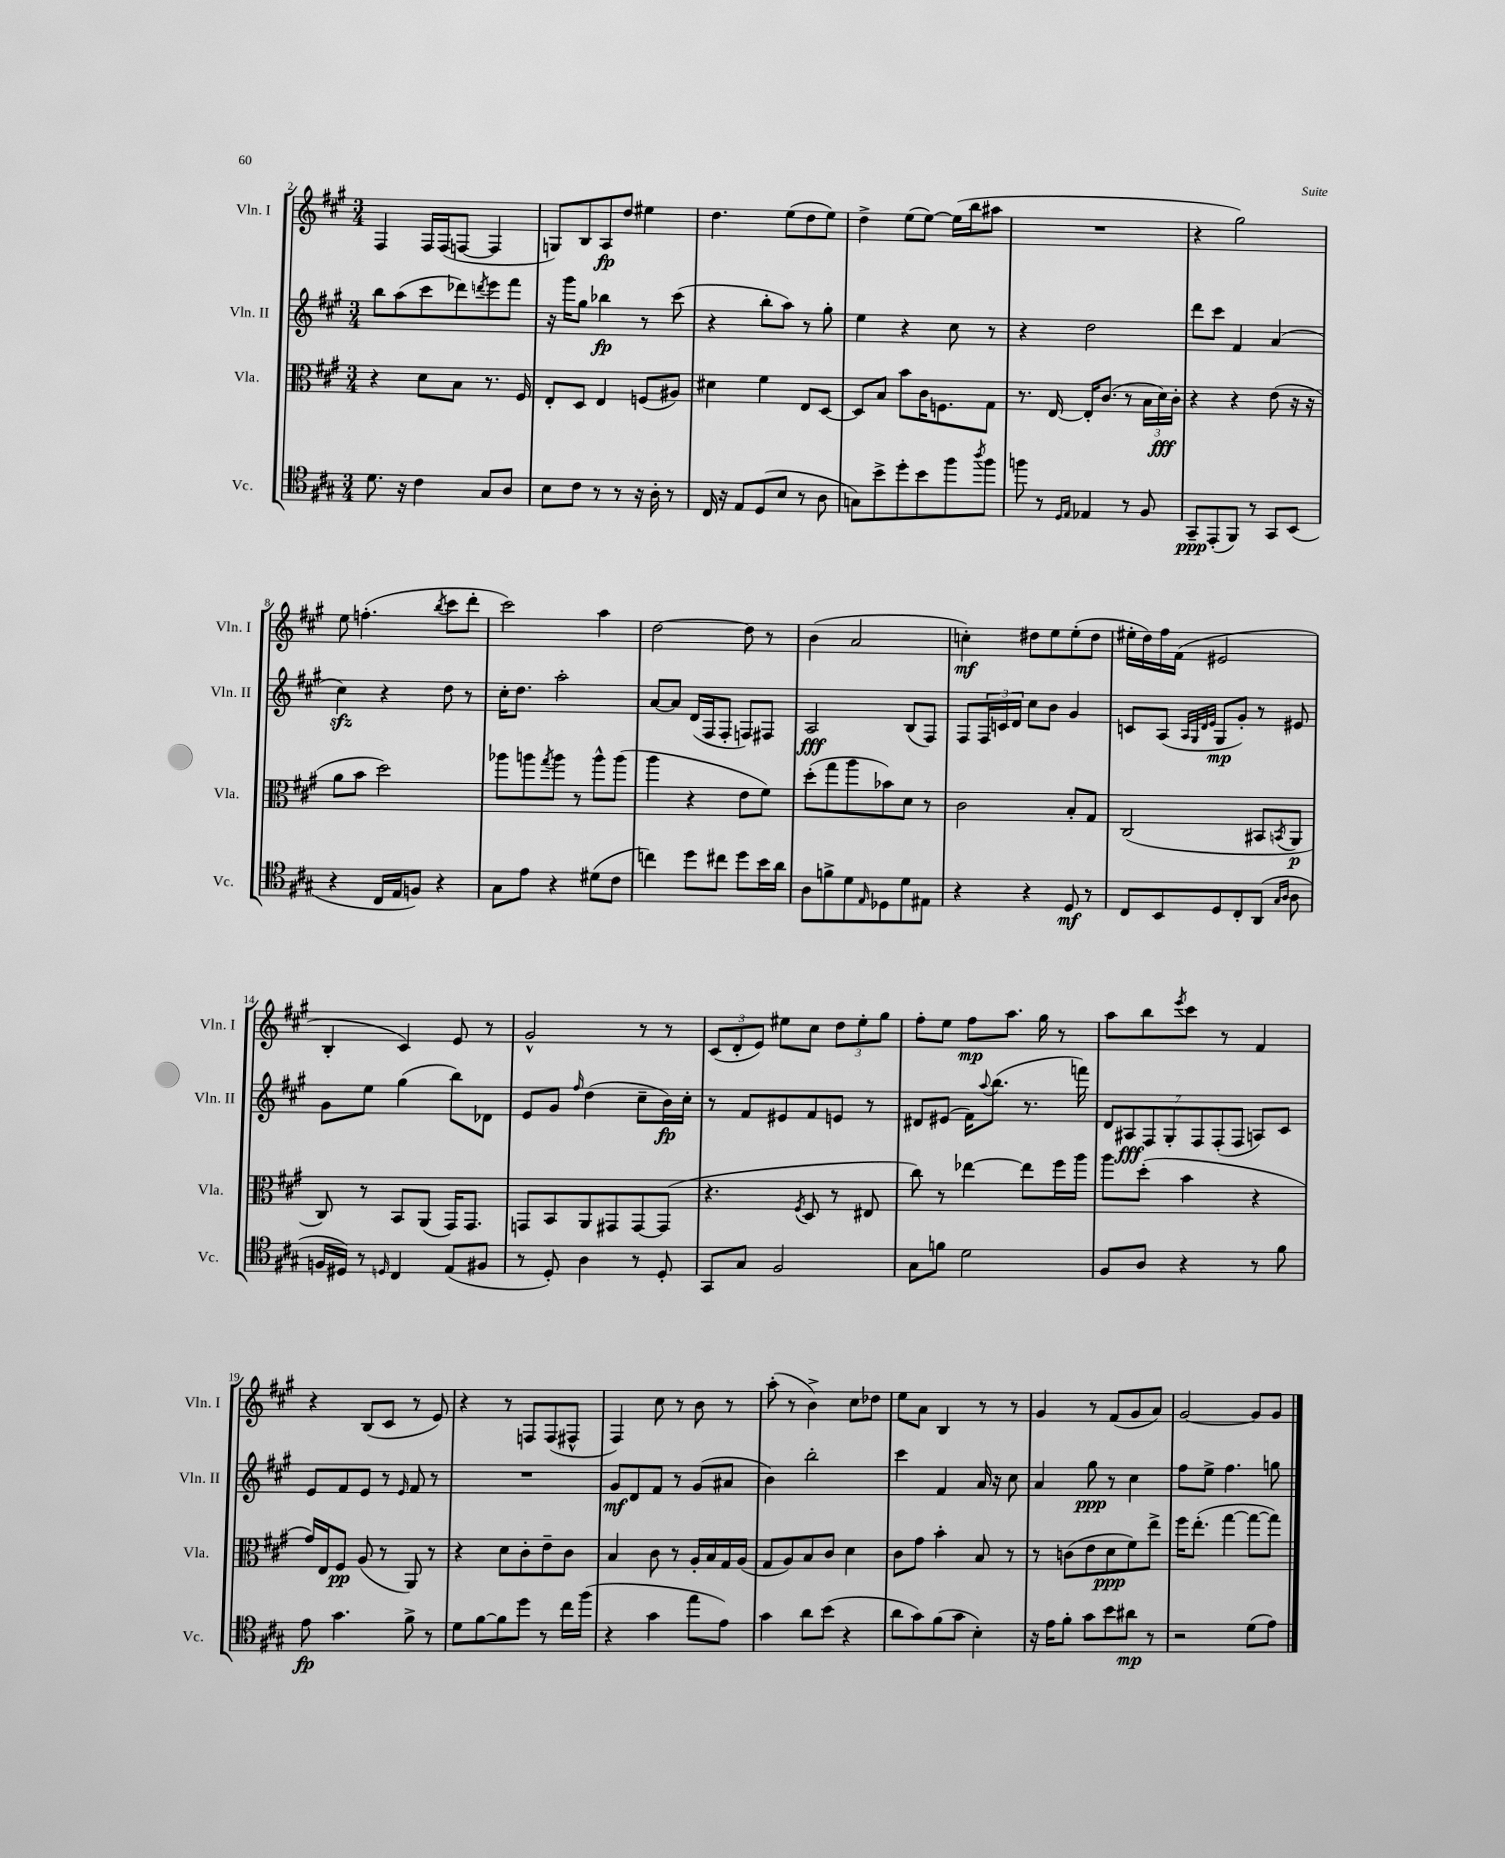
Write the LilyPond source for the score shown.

<<
\new StaffGroup <<
\new Staff = "s0" \with { instrumentName = "Vln. I" shortInstrumentName = "Vln. I" } {
    \clef treble \key a \major \numericTimeSignature \time 3/4
    fis4 fis16 fis16( f8~ f4 |
    g8) b8 a8\fp d''8 eis''4 |
    d''4. e''8( d''8 e''8) |
    d''4-> e''8( e''8~) e''16( b''16 ais''8 |
    R2. |
    r4 gis''2) |
    e''8 f''4.-.( \acciaccatura { b''8 } cis'''8 d'''8-. |
    cis'''2) a''4 |
    d''2~ d''8 r8 |
    b'4( a'2 |
    c''4-.\mf) dis''8 e''8 e''8-.( dis''8 |
    eis''16-. d''16) fis''16 fis'16( eis'2 |
    b4-. cis'4) e'8 r8 |
    gis'2-^ r8 r8 |
    \tuplet 3/2 { cis'8( d'8-. e'8) } eis''8 cis''8 \tuplet 3/2 { d''8 eis''8-. gis''8 } |
    fis''8-. e''8 fis''8\mp a''8. gis''16 r8 |
    a''8 b''8 \acciaccatura { e'''8 } cis'''8 r8 fis'4 |
    r4 b8( cis'8 r8 e'8) |
    r4 r8 f8 f8( fis8-^ |
    fis4) cis''8 r8 b'8 r8 |
    a''8-.( r8 b'4->) cis''8 des''8 |
    e''8 a'8 b4 r8 r8 |
    gis'4 r8 fis'8( gis'8 a'8) |
    gis'2~ gis'8 gis'8 \bar "|." |
}
\new Staff = "s1" \with { instrumentName = "Vln. II" shortInstrumentName = "Vln. II" } {
    \clef treble \key a \major \numericTimeSignature \time 3/4
    b''8 a''8( cis'''8 des'''8) \acciaccatura { d'''8 } e'''8 fis'''8 |
    r16 gis'''16 gis''8 bes''4\fp r8 cis'''8( |
    r4 b''8-. a''8) r8 gis''8-. |
    e''4 r4 cis''8 r8 |
    r4 d''2 |
    d'''8 cis'''8 fis'4 a'4( |
    cis''4\sfz) r4 d''8 r8 |
    cis''16-. d''8. a''2-. |
    a'8~ a'8 d'16( fis16 fis8-. f8) fis8 |
    a2\fff b8( fis8) |
    fis8 \tuplet 3/2 { fis16 c'16 d'16 } cis''8 b'8 gis'4 |
    c'8 a8( \grace { a32 gis32 d'32 e'32 } gis8\mp gis'8-.) r8 eis'8 |
    gis'8 e''8 gis''4( b''8) des'8 |
    e'8 gis'8 \grace { fis''16 } d''4( cis''8-- b'16\fp) cis''16-. |
    r8 fis'8 eis'8 fis'8 e'8 r8 |
    dis'8 eis'8( fis'16) \appoggiatura { a''8 } b''8.( r8. f'''16) |
    \tuplet 7/4 { d'8 ais8\fff fis8 gis8-. fis8 fis8-.( fis8 } a8) cis'8 |
    e'8 fis'8 e'8 r8 \grace { e'16 } fis'8 r8 |
    R2. |
    gis'8\mf d'8 fis'8 r8 gis'8( ais'8 |
    b'4) b''2-. |
    cis'''4 fis'4 a'16 r16 cis''8 |
    a'4 gis''8\ppp r8 cis''4 |
    fis''8 e''8-> fis''4. g''8 \bar "|." |
}
\new Staff = "s2" \with { instrumentName = "Vla." shortInstrumentName = "Vla." } {
    \clef alto \key a \major \numericTimeSignature \time 3/4
    r4 d'8 b8 r8. fis16 |
    e8-. d8 e4 f8( ais8) |
    dis'4 fis'4 e8 d8~ |
    d8 b8 b'8 cis'16 f8. gis8 |
    r8. e16~ e16-. cis'8.( r8 \tuplet 3/2 { b16 d'16\fff) cis'16-. } |
    r4 r4 e'8( r16 r16 |
    a'8 b'8 d''2) |
    aes''8 a''8 \acciaccatura { gis''8 } a''8 r8 a''8-^ a''8( |
    a''4 r4 e'8 fis'8) |
    d''8-.( gis''8 a''8 bes'8) d'8 r8 |
    cis'2 b8-. gis8 |
    cis2( bis,8 \acciaccatura { b,8 } a,8\p |
    cis8) r8 b,8 a,8( gis,16) gis,8. |
    g,8 b,8 a,8 gis,8 gis,8~ gis,8( |
    r4. \acciaccatura { fis8 } d8 r8 eis8 |
    cis''8) r8 ees''4~ ees''8 fis''16 a''16 |
    a''8 d''8-.( b'4 r4 |
    gis'16) e16 fis8\pp a8( r8 a,8) r8 |
    r4 d'8 cis'8-. e'8-- cis'8 |
    b4 cis'8 r8 a16-. b16 gis16 a16( |
    gis8 a8) b8 cis'8 d'4 |
    cis'8 gis'8 b'4-. b8 r8 |
    r8 c'8( e'8 d'8\ppp fis'8) e''8-> |
    fis''16 e''8.-.( gis''4~ gis''8~ gis''8) \bar "|." |
}
\new Staff = "s3" \with { instrumentName = "Vc." shortInstrumentName = "Vc." } {
    \clef tenor \key a \major \numericTimeSignature \time 3/4
    d'8. r16 cis'4 gis8 a8 |
    b8 cis'8 r8 r8 r16 a16-. r8 |
    cis16 r16 e8 d8( b8 r8 a8 |
    g8) b'8-> d''8-. b'8 fis''8 \acciaccatura { a''8 } fis''8 |
    f''8 r8 \grace { d16 e16 } ees4 r8 fis8 |
    gis,8--\ppp e,8-.( fis,8) r8 gis,8 b,8( |
    r4 cis16 e16 f8) r4 |
    gis8 e'8 r4 dis'8( cis'8 |
    c''4) d''8 cis''8 d''8 b'16 a'16 |
    a8 f'8-> d'8 \grace { e16 } des8 d'8 eis8 |
    r4 r4 d8\mf r8 |
    cis8 b,8 d8 cis8-. a,8( \grace { gis16 a16 } a8 |
    f16 dis16) r8 \grace { d16 } cis4 e8( fis8 |
    r8 d8-.) a4 r8 d8-. |
    gis,8 gis8 fis2 |
    gis8 f'8 d'2 |
    fis8 a8 r4 r8 fis'8 |
    e'8\fp gis'4. fis'8-> r8 |
    d'8 fis'8~ fis'8 d''8 r8 cis''16 fis''16( |
    r4 gis'4 e''8 e'8) |
    gis'4 a'8 b'8( r4 |
    a'8 gis'8) fis'8( gis'8 b4-.) |
    r16 e'16 fis'8-. gis'8 b'8 ais'8\mp r8 |
    r2 d'8( e'8) \bar "|." |
}
>>
>>
\layout { \context { \Score currentBarNumber = #2 } }
